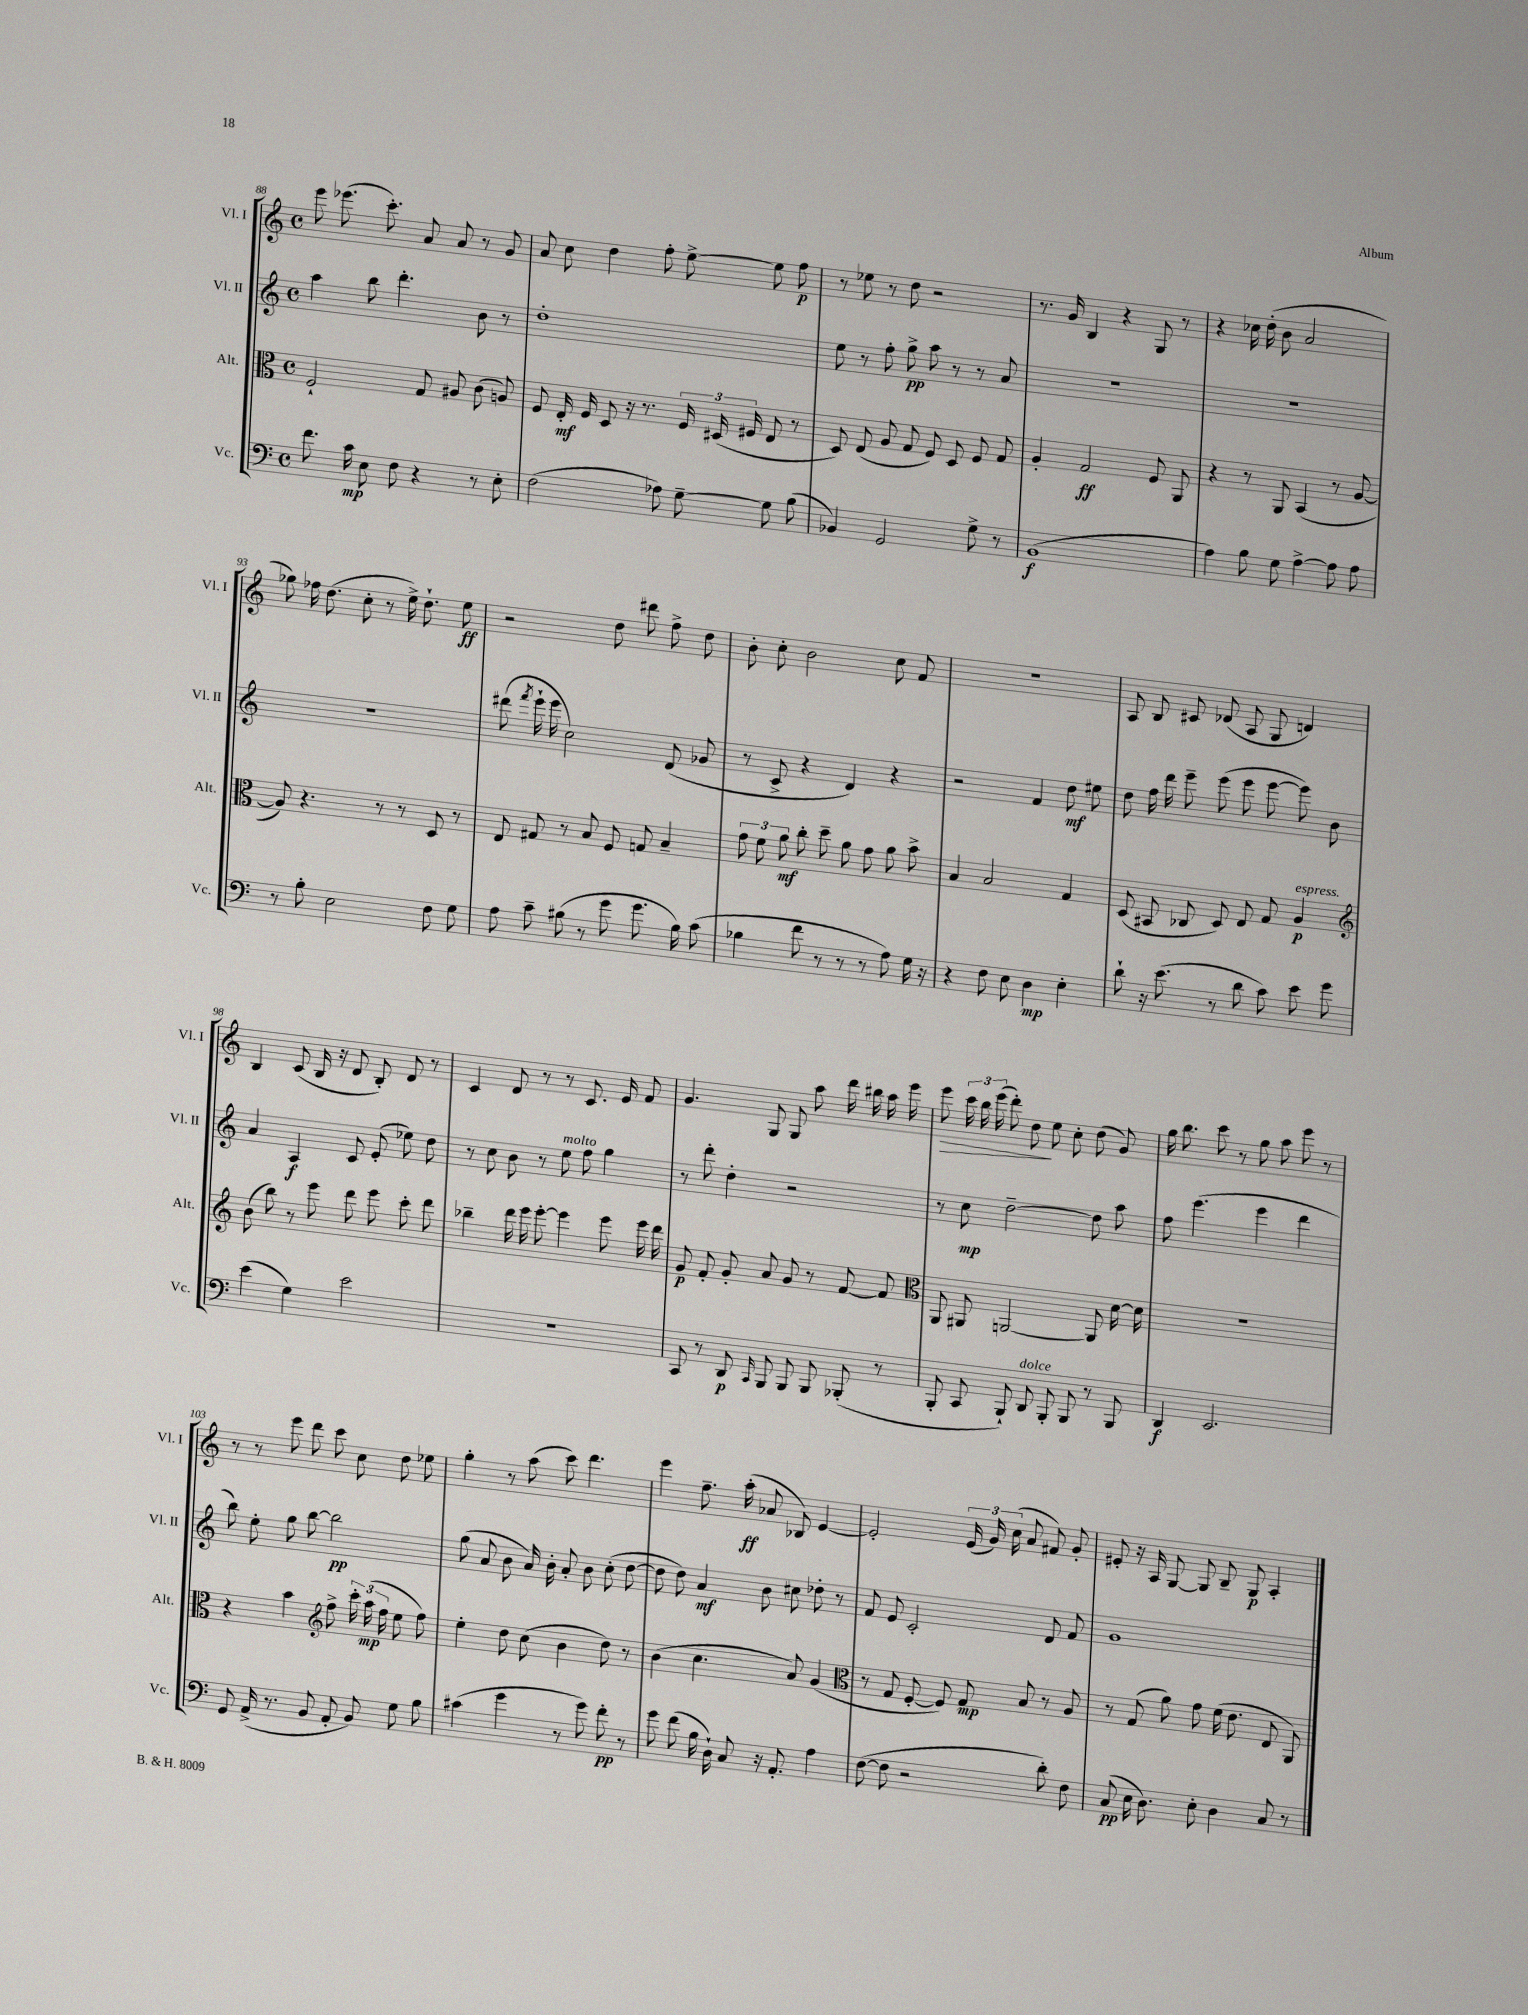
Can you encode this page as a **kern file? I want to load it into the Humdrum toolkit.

**kern	**dynam	**kern	**dynam	**kern	**dynam	**kern	**dynam
*part4	*part4	*part3	*part3	*part2	*part2	*part1	*part1
*staff4	*staff4	*staff3	*staff3	*staff2	*staff2	*staff1	*staff1
*I"Vc.	*	*I"Alt.	*	*I"Vl. II	*	*I"Vl. I	*
*I'Vc.	*	*I'Alt.	*	*I'Vl. II	*	*I'Vl. I	*
*clefF4	*	*clefC3	*	*clefG2	*	*clefG2	*
*k[]	*	*k[]	*	*k[]	*	*k[]	*
*M4/4	*	*M4/4	*	*M4/4	*	*M4/4	*
*met(c)	*	*met(c)	*	*met(c)	*	*met(c)	*
=88	=88	=88	=88	=88	=88	=88	=88
8.f\	.	2F`/	.	4aa\	.	8eee\	.
.	.	.	.	.	.	(8.eee-X\	.
16c\	mp	.	.	.	.	.	.
8E\	.	.	.	8bb\	.	.	.
.	.	.	.	.	.	8.ccc'\)	.
8F\	.	.	.	4.ddd'\	.	.	.
4r	.	8G/	.	.	.	8a/	.
.	.	8A#X/	.	.	.	8a/	.
8r	.	(8c\	.	8b\	.	8r	.
8E'\	.	8An/)	.	8r	.	8g/	.
=89	=89	=89	=89	=89	=89	=89	=89
(2F\	.	8F/	.	1dd'	.	8a/	.
.	.	16E'/	mf	.	.	8cc\	.
.	.	16F/	.	.	.	.	.
.	.	8D/	.	.	.	4dd\	.
.	.	16r	.	.	.	.	.
.	.	8.r	.	.	.	.	.
8A-X\)	.	.	.	.	.	8ff'\	.
[8G~\	.	24F/	.	.	.	[8ee^\	.
.	.	(24D#X/	.	.	.	.	.
.	.	24F#X/	.	.	.	.	.
8G\]	.	8E/	.	.	.	8ee\]	.
(8B\	.	8r	.	.	.	8ff\	p
=90	=90	=90	=90	=90	=90	=90	=90
4BB-X/)	.	8D/)	.	8ee\	.	8r	.
.	.	(8E/	.	8r	.	8ee-X\	.
2GG/	.	8A/	.	8ff'\	.	8r	.
.	.	8G/	.	8gg^\	pp	8dd\	.
.	.	8F/)	.	8aa\	.	2r	.
.	.	8D/	.	8r	.	.	.
8G^\	.	8F/	.	8r	.	.	.
8r	.	8G/	.	8a/	.	.	.
=91	=91	=91	=91	=91	=91	=91	=91
(1BB	f	4A'/	.	1r	.	8.r	.
.	.	.	.	.	.	16g/	.
.	.	2G/	ff	.	.	4B/	.
.	.	.	.	.	.	4r	.
.	.	8F/	.	.	.	8G/	.
.	.	8AA/	.	.	.	8r	.
=92	=92	=92	=92	=92	=92	=92	=92
4A\)	.	4r	.	1r	.	4r	.
8B\	.	8r	.	.	.	16cc-X\	.
.	.	.	.	.	.	(16dd'\	.
8G\	.	8AA/	.	.	.	8b\	.
[4A^\	.	(4BB/	.	.	.	2a/	.
8A\]	.	8r	.	.	.	.	.
8A\	.	[8A/	.	.	.	.	.
!!LO:LB:g=z
=93	=93	=93	=93	=93	=93	=93	=93
8r	.	8A/])	.	1r	.	8gg-X\)	.
8B'\	.	4.r	.	.	.	16ff-X\	.
.	.	.	.	.	.	(8.dd\	.
2E\	.	.	.	.	.	.	.
.	.	.	.	.	.	8cc'\	.
.	.	8r	.	.	.	8r	.
.	.	8r	.	.	.	16ee^\)	.
.	.	.	.	.	.	8.dd`\	.
8F\	.	8D/	.	.	.	.	.
8G\	.	8r	.	.	.	8ee\	ff
=94	=94	=94	=94	=94	=94	=94	=94
8A\	.	8E/	.	(8ddd#X\	.	2r	.
.	.	.	.	8qfff/	.	.	.
8c~\	.	8G#X/	.	16eee`\	.	.	.
.	.	.	.	16eee\	.	.	.
(8B#X\	.	8r	.	2cc\)	.	.	.
8r	.	8B/	.	.	.	.	.
8g\	.	8F/	.	.	.	8dd\	.
8.g\	.	8Gn/	.	.	.	8ddd#X\	.
.	.	4B~/	.	(8d/	.	8ff^\	.
16B#\)	.	.	.	.	.	.	.
(8c\	.	.	.	8g-X/	.	8dd\	.
=95	=95	=95	=95	=95	=95	=95	=95
4B-X\	.	12g\	.	8r	.	8b'\	.
.	.	12f\	.	.	.	.	.
.	.	.	.	8c^/	.	8cc'\	.
.	.	12a\	mf	.	.	.	.
8f\	.	8cc'\	.	4r	.	2b\	.
8r	.	8dd~\	.	.	.	.	.
8r	.	8a\	.	4d/)	.	.	.
8r	.	8g\	.	.	.	.	.
8A\)	.	8a\	.	4r	.	8cc\	.
16G\	.	8b^\	.	.	.	8f/	.
16r	.	.	.	.	.	.	.
=96	=96	=96	=96	=96	=96	=96	=96
4r	.	4B/	.	2r	.	1r	.
8F\	.	2B/	.	.	.	.	.
8E\	.	.	.	.	.	.	.
4D\	mp	.	.	4f/	.	.	.
4E'\	.	4G/	.	8dd\	mf	.	.
.	.	.	.	8ee#X\	.	.	.
=97	=97	=97	=97	=97	=97	=97	=97
8d`\	.	(8D/	.	8dd\	.	8A/	.
16r	.	8BB#X/	.	16ff\	.	8B/	.
(8.e\	.	.	.	16ddd\	.	.	.
.	.	8C-X/	.	8eee~\	.	8c#X/	.
8r	.	8D/)	.	(8eee\	.	(8d-X/	.
8d\	.	8E/	.	8eee\	.	8A/	.
8c\)	.	8G/	.	[8eee\	.	8G/	.
!	!	!LO:TX:a:i:t=espress.	!	!	!	!	!
8e\	.	4A/	p	8eee\])	.	4dn/)	.
8g\	.	.	.	8b\	.	.	.
!!LO:LB:g=z
=98	=98	=98	=98	=98	=98	=98	=98
*	*	*clefG2	*	*	*	*	*
(4e\	.	(8b\	.	4a/	.	4B/	.
.	.	8bb\)	.	.	.	.	.
4G\)	.	8r	.	4A/	f	(8c/	.
.	.	8eee\	.	.	.	16B/	.
.	.	.	.	.	.	16r	.
2e\	.	8ddd\	.	8c/	.	8d/	.
.	.	8eee\	.	(8e'/	.	8B'/)	.
.	.	8ccc'\	.	8ee-X\)	.	8d/	.
.	.	8ddd\	.	8dd\	.	8r	.
=99	=99	=99	=99	=99	=99	=99	=99
1r	.	4bb-X~\	.	8r	.	4c/	.
.	.	.	.	8cc\	.	.	.
.	.	16ddd\	.	8b\	.	8d/	.
.	.	16eee\	.	.	.	.	.
.	.	[8eee'\	.	8r	.	8r	.
!	!	!	!	!LO:TX:a:i:t=molto	!	!	!
.	.	4eee\]	.	8ee\	.	8r	.
.	.	.	.	8ff\	.	8.c/	.
.	.	8eee\	.	4gg\	.	.	.
.	.	.	.	.	.	16e/	.
.	.	16eee\	.	.	.	8f/	.
.	.	16ddd\	.	.	.	.	.
=100	=100	=100	=100	=100	=100	=100	=100
8CC/	.	8g/	p	8r	.	4.g/	.
8r	.	8f'/	.	8ddd'\	.	.	.
8DD/	p	8g'/	.	4dd'\	.	.	.
16qqCC/	.	.	.	.	.	.	.
8BBB/	.	8a/	.	.	.	8G/	.
8BBB/	.	8g/	.	2r	.	8G/	.
8BBB/	.	8r	.	.	.	8aa\	.
(8BBB-X'/	.	[8f/	.	.	.	16ddd\	.
.	.	.	.	.	.	16bb#X\	.
8r	.	8f/]	.	.	.	16aa\	.
.	.	.	.	.	.	16eee\	.
=101	=101	=101	=101	=101	=101	=101	=101
*	*	*clefC3	*	*	*	*	*
!	!	!	!	!	!	!	!LO:HP:b
8BBB'/	.	8AA/	.	8r	.	8eee\	>
8CC/	.	8AA#X/	.	8cc\	mp	24ccc\	.
.	.	.	.	.	.	24bb\	.
.	.	.	.	.	.	(24eee\	.
8BBB`/)	.	[2AAn/	.	[2dd~\	.	8ddd'\)	.
!LO:TX:a:i:t=dolce	!	!	!	!	!	!	!
8DD/	.	.	.	.	.	8dd\	.
8BBB'/	.	.	.	.	.	8ee\	]
8BBB/	.	.	.	.	.	8cc'\	.
8r	.	8AA/]	.	8dd\]	.	(8dd\	.
8BBB/	.	[16d\	.	8aa\	.	8g/)	.
.	.	16d\]	.	.	.	.	.
=102	=102	=102	=102	=102	=102	=102	=102
4DD/	f	1r	.	8ff\	.	16gg\	.
.	.	.	.	.	.	8.bb\	.
.	.	.	.	(4.eee\	.	.	.
2.EE/	.	.	.	.	.	8ccc\	.
.	.	.	.	.	.	8r	.
.	.	.	.	4eee\	.	8gg\	.
.	.	.	.	.	.	8aa\	.
.	.	.	.	4ddd\	.	8eee\	.
.	.	.	.	.	.	8r	.
!!LO:LB:g=z
=103	=103	=103	=103	=103	=103	=103	=103
8GG/	.	4r	.	8bb\)	.	8r	.
(16AA^/	.	.	.	8ee'\	.	8r	.
8.r	.	.	.	.	.	.	.
.	.	4b\	.	8gg\	.	8eee\	.
8BB/	.	.	.	[8bb\	.	8ddd\	.
*	*	*clefG2	*	*	*	*	*
8AA'/	.	8ff^\	.	2bb\]	pp	8ccc\	.
8BB/)	.	24ccc'\	.	.	.	8cc\	.
.	.	(24aa\	mp	.	.	.	.
.	.	24ff\	.	.	.	.	.
8G\	.	8ee\	.	.	.	8dd\	.
8B\	.	8ff\)	.	.	.	8ee-X\	.
=104	=104	=104	=104	=104	=104	=104	=104
(4c#X\	.	4ee'\	.	(8gg\	.	4gg'\	.
.	.	.	.	8a/	.	.	.
4g\	.	8dd\	.	8b\	.	8r	.
.	.	(8cc\	.	16a/)	.	(8aa\	.
.	.	.	.	16b'\	.	.	.
8r	.	4b\	.	8a'/	.	8ccc\)	.
8g\)	.	.	.	8b\	.	4.ddd\	.
8f'\	pp	8dd\)	.	(8cc'\	.	.	.
8r	.	8r	.	[8dd\	.	.	.
=105	=105	=105	=105	=105	=105	=105	=105
8g\	.	(4b\	.	8dd\]	.	4eee\	.
(8f\	.	.	.	8dd\)	.	.	.
16B\	.	4.cc\	.	4a/	mf	8.ff~\	.
16D`\)	.	.	.	.	.	.	.
8C/	.	.	.	.	.	.	.
.	.	.	.	.	.	(16aa'\	ff
16r	.	.	.	8b\	.	8a-X/	.
8.AA'/	.	.	.	.	.	.	.
.	.	8a/)	.	8cc#X\	.	8B-X/)	.
4A\	.	(4g/	.	8dd-X'\	.	[4e/	.
.	.	.	.	8r	.	.	.
=106	=106	=106	=106	=106	=106	=106	=106
*	*	*clefC3	*	*	*	*	*
([8F\	.	8r	.	8f/	.	2e'/]	.
8F\]	.	8G/	.	8e/	.	.	.
2r	.	[8F'/	.	2c'/	.	.	.
.	.	8F/])	.	.	.	.	.
.	.	8G/	mp	.	.	(24e/	.
.	.	.	.	.	.	24g/)	.
.	.	.	.	.	.	(24cc\	.
.	.	8B/	.	.	.	8a/	.
8d'\)	.	8r	.	8d/	.	8f#X/)	.
8F\	.	8A/	.	8f/	.	8g'/	.
=107	=107	=107	=107	=107	=107	=107	=107
(8C/	pp	8r	.	1g	.	8e#X'/	.
16E\	.	(8G/	.	.	.	16r	.
8.D\)	.	.	.	.	.	16A/	.
.	.	8a\)	.	.	.	[8G/	.
8E'\	.	8g\	.	.	.	8G/]	.
4D\	.	(16f\	.	.	.	8B~/	.
.	.	8.e\	.	.	.	.	.
.	.	.	.	.	.	8G/	p
8C/	.	8E/	.	.	.	4A'/	.
8r	.	8AA/)	.	.	.	.	.
==	==	==	==	==	==	==	==
*-	*-	*-	*-	*-	*-	*-	*-
